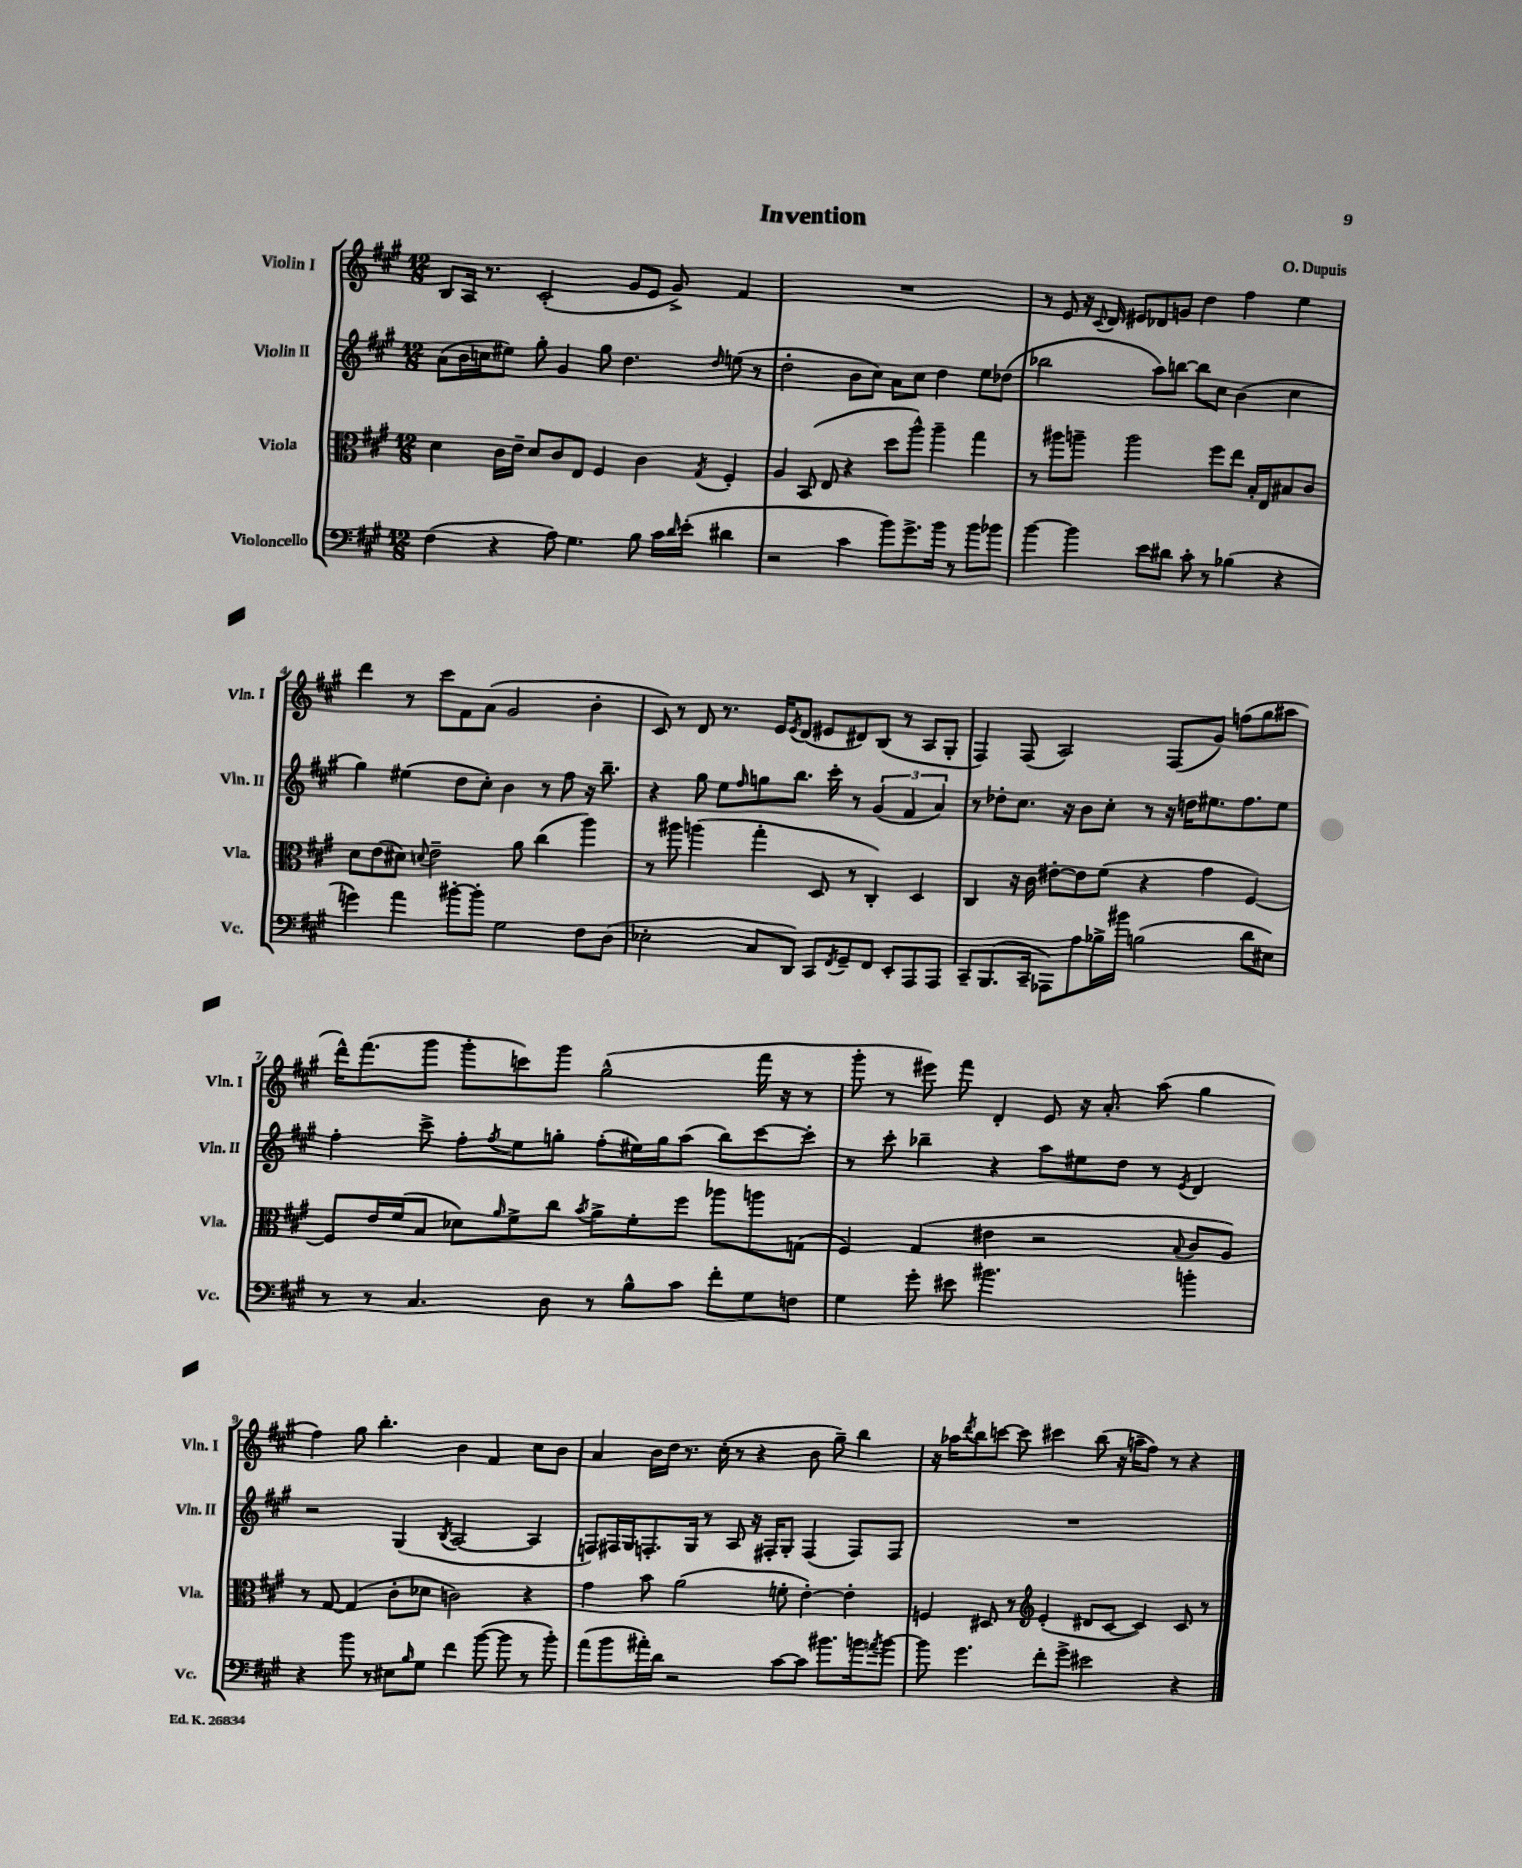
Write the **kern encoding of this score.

**kern	**kern	**kern	**kern
*staff4	*staff3	*staff2	*staff1
*clefF4	*clefC3	*clefG2	*clefG2
*k[f#c#g#]	*k[f#c#g#]	*k[f#c#g#]	*k[f#c#g#]
*M12/8	*M12/8	*M12/8	*M12/8
(4F#\	4d\	(8a\L	8B/L
.	.	16b\L	16A/Jk
.	.	16cc\J	8.r
4r	16c#\LL	8ee#\J)	.
.	16e~\JJ	.	.
.	8d/L	8gg#'\	(2c#'/
8A\)	8c#/	4g#/	.
4.G#\	8E/J	.	.
.	4F#/	8gg#\	.
.	.	4.dd\	8g#/L
8B\	4c#\	.	8e/J
16c#\LL	.	.	8g#^/)
16qqd/	.	.	.
(16e'\JJ	.	.	.
.	8qG#/	16qqdd/	.
4d#\	4F#'/	(8ee\	4f#/
.	.	8r	.
=	=	=	=
2r	4A/	2dd'\	1.r
.	(8BB/	.	.
.	8E/	.	.
4c#\	4r	8b\L	.
.	.	8cc#\J)	.
8b\L)	8dd\L	8a\L	.
8.g#^\	8aa^^\J)	8cc#\J	.
.	4aa~\	4dd\	.
16b\Jk	.	.	.
8r	.	.	.
8b\L	4gg#\	8ee\L	.
8b-\J	.	(8dd-\J	.
=	=	=	=
[4b\	8r	2bb-\	8r
.	8aa#\L	.	8e/
4b\]	8aa~\J	.	16r
.	.	.	8qqc#/
.	.	.	16d/
.	2aa\	.	8e#/L
8e\L	.	8aa\L)	8d-/
8d#\J	.	[8bb\J	8g/J
8c#'\	.	8bb\]L	4dd\
8r	8ff#\L	8cc#\J	.
(4B-\	8ee\J	(4b\	4ff#\
.	16B'/LL	.	.
.	16E/J	.	.
4r	8B#/	4cc#\	4ee\
.	8c#/J	.	.
=	=	=	=
4g\)	8d\L	4gg#\)	4ddd\
.	(8e\	.	.
4a\	8d#\J)	(4ee#\	8r
.	8qqd/	.	.
.	2e~\	.	8ccc#\L
[8b#'\L	.	8dd\L	8f#\
8b#'\]J	.	8cc#'\J)	(8a\J
2G#\	.	4b\	2g#/
.	8a\	.	.
.	(4cc#\	8r	.
.	.	8ff#\	.
8F#\L	4aa\)	16r	4b'\
.	.	8.bb~\	.
(8D\J	.	.	.
=	=	=	=
2E-'\	8r	4r	8c#/)
.	8aa#\	.	8r
.	(4aa\	8gg#\	8d/
.	.	8ee\L	8.r
.	.	16qqff#/	.
8C#/L	4gg#'\	8gg\	.
.	.	.	16e/LK
.	.	.	8qe/
8DD/J)	.	8.bb\J	(8d/J
8CC#/L	8D/	.	8e#/L
.	.	16ccc#'\	.
8qFF#/	.	.	.
8GG#~/	8r	8r	8d#/)
8FF#/J	4C#'/)	(6g#/	(8B/J
8EE'/L	.	.	8r
.	.	6f#/	.
8AAA/	4D/	.	8A/L
.	.	6a/)	.
8AAA/J	.	.	8G#'/J
=	=	=	=
8CC#~/L	4C#/	8r	4F#/)
(8.BBB/	.	8dd-'\L	.
.	16r	8.cc#\J	(8F#/
16CC#~/Jk	16c#\	.	.
8AAA-\L)	[8e#'\L	.	2A/)
.	.	16r	.
8A\	8e#\]	8b\L	.
16B-^\L	(8f#\J	8cc#'\J	.
16b#\JJ	.	.	.
(2B\	4r	8r	.
.	.	16r	(8F#/L
.	.	16dd\LK	.
.	4g#\	8.ee#\	8g#/J)
.	.	.	(8ff\L
.	.	8.ff#\	.
8d\L	[4F#/)	.	8gg#\
8E#\J)	.	8ee#\J	8aa#\J
=	=	=	=
8r	8F#/]L	4ff#'\	16ddd^^\LK)
.	.	.	(8.fff#\
8r	16e/L	.	.
.	(16f#/J	.	.
4.C#/	8B/J	8ccc#^\	8ggg#\J
.	8d-\L)	8ff#'\L	8ggg#'\L
.	16qqa/	8qff#/	.
.	8f#^\	8ee\	8ccc\)
8D\	8cc#\J	8gg'\J	8ggg#\J
.	8qb/	.	.
8r	8a^\L	(8ff#'\L	(2gg#^^\
8B^^\L	8f#'\	16ee#\L)	.
.	.	16gg\J	.
8c#\J	8ff#\J	(8aa\J	.
8f#'\L	8aa-\L	8bb\L)	.
8G#\	8aa\	[8ccc#\	16fff#\
.	.	.	16r
8F\J	(8G\J	8ccc#'\]J	8r
=	=	=	=
4G#\	4F#/)	8r	8ggg#'\
.	.	8ccc#'\	8r
8g#'\	(4G#/	4bb-~\	8eee#\)
8e#\	.	.	8fff#\
2.b#\	4e#\	4r	4d'/
.	2r	8aa\L	8e/
.	.	8ee#\	16r
.	.	.	8.a'/
.	.	8dd\J	.
.	.	8r	(8aa\
.	8qqB/	8qe/	.
4b'\	8c#/L	4d/	4gg#\
.	8A/J)	.	.
=	=	=	=
4r	8r	2r	4ff#\)
.	[8G#/	.	.
8b\	(4G#/]	.	8gg#\
8r	.	.	4.bb'\
8E#\L	8c#'\L	(4G#/	.
16qqB/	.	.	.
8G#\J	8d-\J	.	.
.	.	8qB/	.
4f#\	2c\)	[2A/	4b\
([8b\	.	.	4f#/
8b\]	.	.	.
8r	4r	4A/]	8cc#\L
8b'\)	.	.	8b\J
=	=	=	=
(8a\L	4g#\	8F/L)	4a/
8b\	.	16F#/L	.
.	.	16G#/J	.
16a#'\L)	8b\	8.F'/	16b\LL
16d\JJ	.	.	16dd\JJ
2r	(2a\	.	8.r
.	.	16G#/Jk	.
.	.	8r	.
.	.	.	(16cc#'\
.	.	8A/	8r
.	.	16r	4r
.	.	16F#'/LK	.
[8c#\L	8f'\	8G#'/J	.
8c#\]J	[4e'\)	(4F#/	8b\
8.b#\L	.	.	8gg#~\)
.	4e'\]	8F#/L)	4bb\
16b\k	.	.	.
8qa/	.	.	.
[8b\J	.	8F#/J	.
=	=	=	=
8b\]	4F/	1.r	16r
.	.	.	16aa-\LK
.	.	.	8qddd/
4.g#\	.	.	8bb\
.	8D#/	.	[8ccc\J
.	8r	.	8ccc\]
*	*clefG2	*	*
8f#'\L	(4e'/	.	4ccc#\
8g#^\J	.	.	.
2e#\	8d#/L	.	(8bb\
.	[8c#/J	.	16r
.	.	.	16aa~\LK
.	4c#/])	.	8ff#\J)
.	.	.	8r
4r	8c#/	.	4r
.	8r	.	.
==	==	==	==
*-	*-	*-	*-
